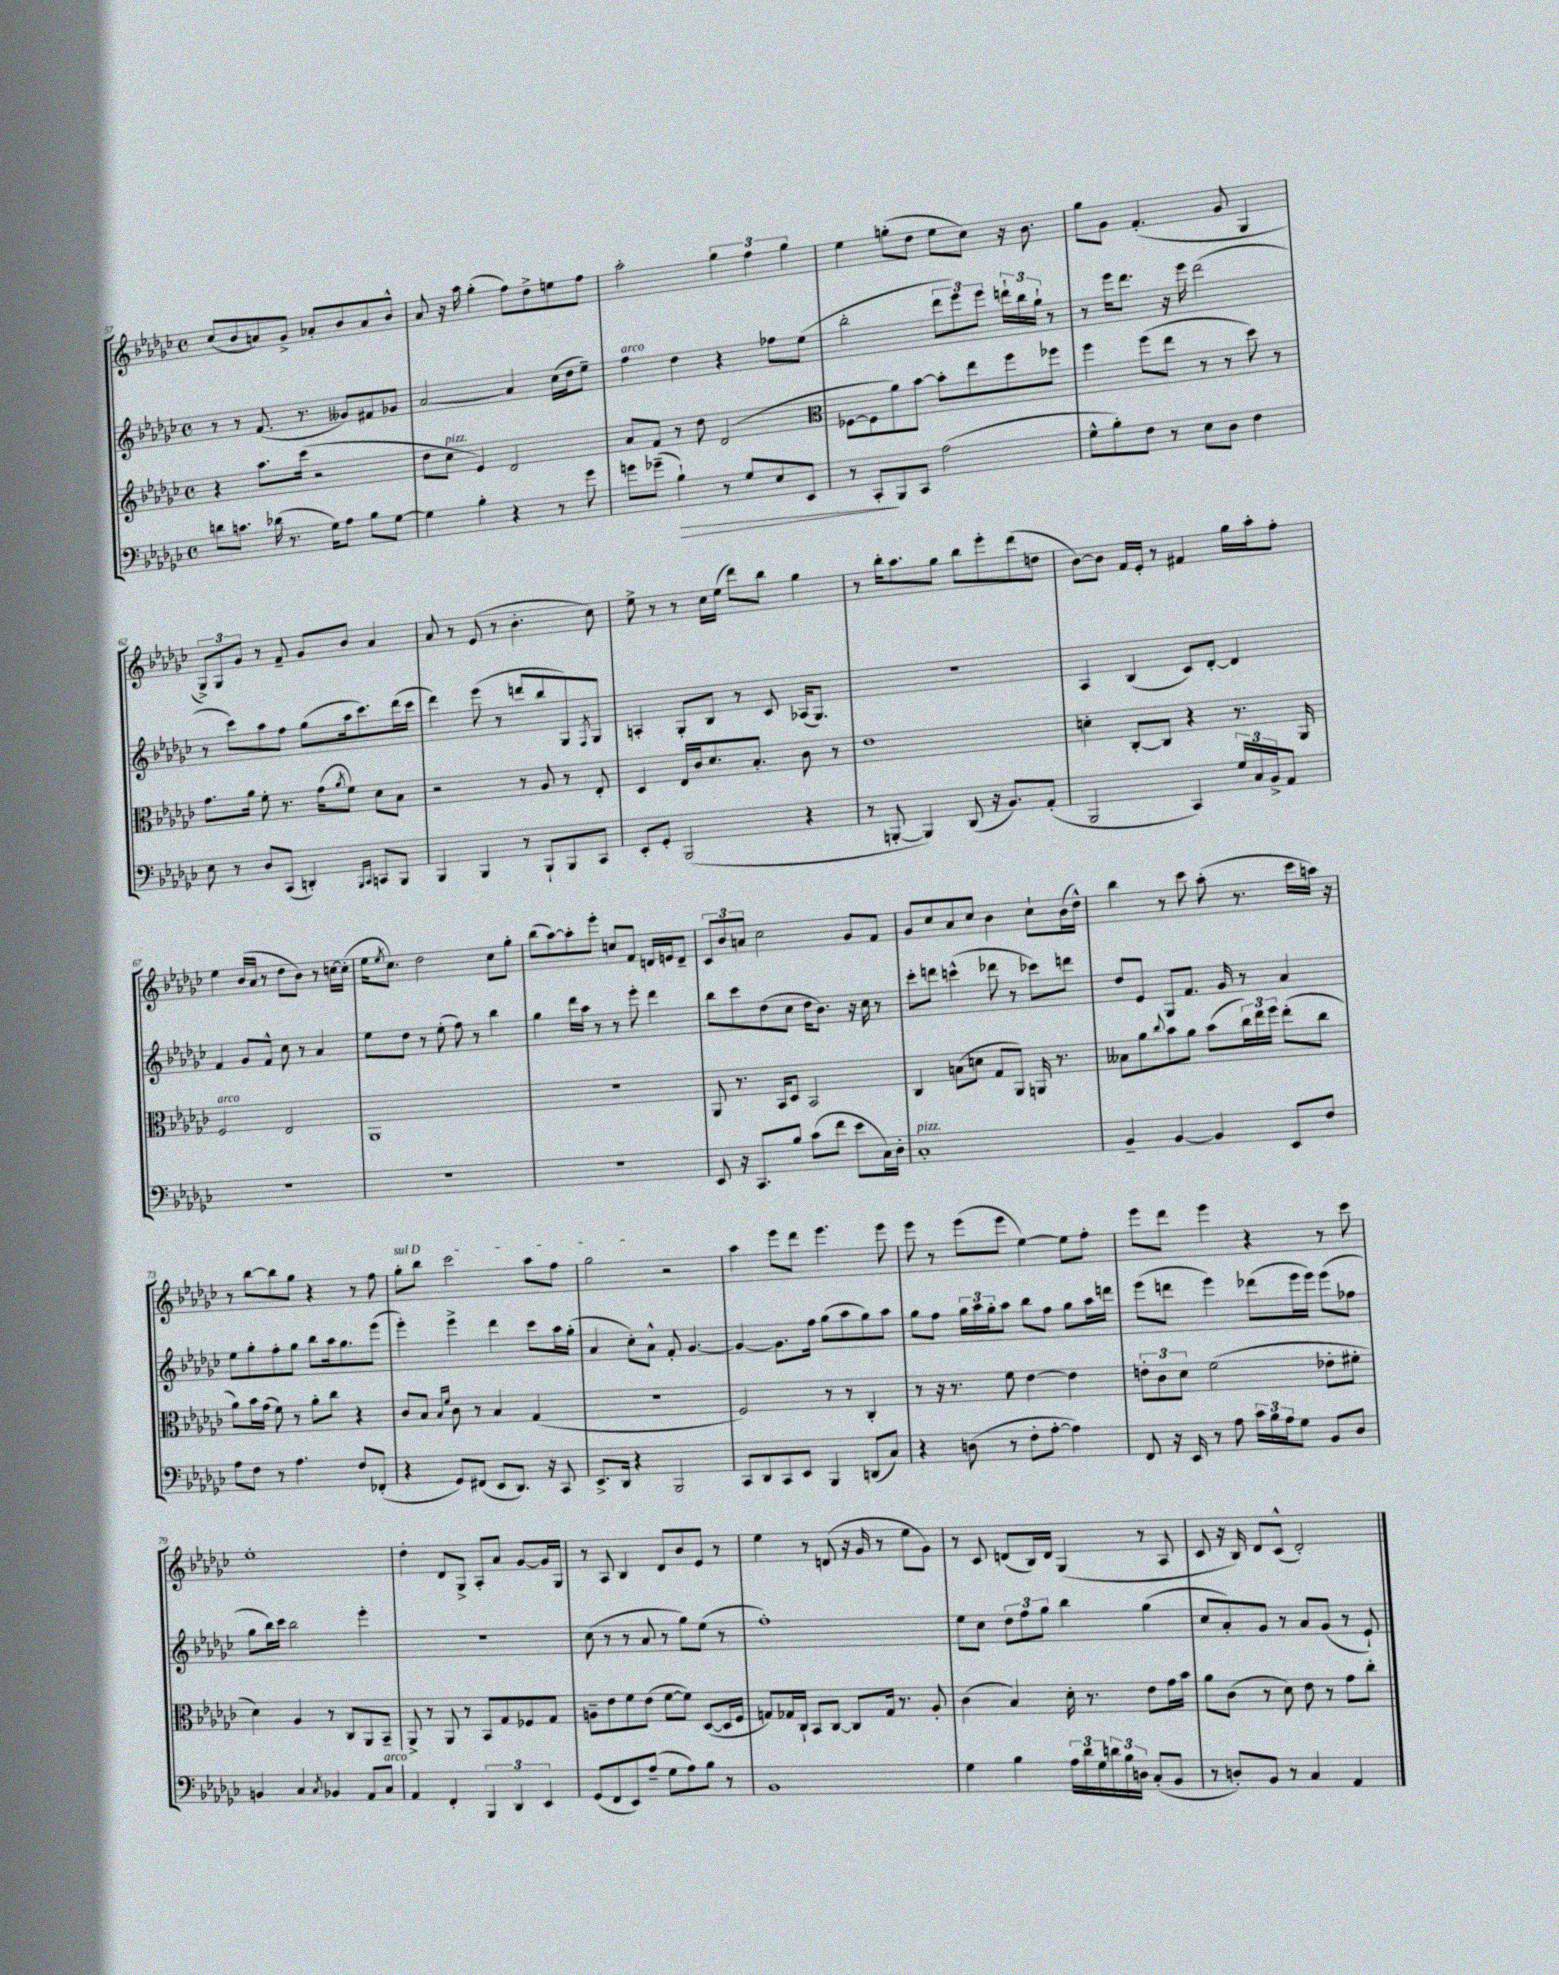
<<
\new StaffGroup <<
\new Staff = "s0" {
    \clef treble \key ges \major \defaultTimeSignature \time 4/4
    ces''8( bes'8 a'8) ges'8-> aes'8-. bes'8 aes'8 bes'8-^ |
    aes'8 r16 aes''16 ges''4-.( f''8) des''8-> e''8 f''8 |
    aes''2-. \tuplet 3/2 { ges''4 f''4 ges''4 } |
    ees''4 g''8-.( des''8 ees''8 ces''8) r16 bes'8. |
    ges''8 ges'8 f'4.-.( ges'8 ges4 |
    \tuplet 3/2 { ges8->) ges8 ges'8 } r8 f'8-- ges'8 bes'8 aes'4 |
    aes'8 r8 ees'8( r8 bes'4.-. ces''8) |
    ees''8-> r8 r8 ces''16 ees''16( des'''8) bes''8 ges''4 |
    r8 bes''16-. aes''8. ges''8 bes''8 ees'''8-. des'''8( d''8 |
    bes'8~) bes'8 f'16 ees'16-. r8 fis'4 ges''16 aes''16-. f''8-. |
    ees''4 bes'16( aes'16 r8 des''8 bes'8) r8 c''16~ c''16-.( |
    ees''16 \acciaccatura { ees''8 } ces''8.) des''2 ces''8 ges''8-. |
    bes''8( aes''8~) aes''8-. ees'''8-. c''8 f'8 d'16 e'16 d'8-- |
    \tuplet 3/2 { ces'8 bes'8 a'8 } ces''2 ges'8 f'8 |
    ges'8 ces''8 aes'8 ces''8 bes'4 ces''8-! bes'16( des''16-^) |
    bes''4 r8 ces'''8 aes''8-.( r8. ces'''16 a''16) r16 |
    r8 bes''8~ bes''8 ges''8 r4 r8 f''8 |
    \once \override TextSpanner.bound-details.left.text = \markup { \italic "sul D" } ges''8-.\startTextSpan bes''8 ces'''2 aes''8 f''8 |
    ges''2\stopTextSpan r2 |
    aes''4 ees'''8 des'''8 ees'''4. ees'''8 |
    ees'''8 r8 ees'''8( ees'''8 ees''4~) ees''8 f''8-. |
    ees'''8 des'''8 ees'''4 r4 r8 ces'''8 |
    ees''1-. |
    des''4-. des'8 ges8-> aes8-. aes'8 ges'8~ ges'16 ges16 |
    r8 aes8 bes4 des'8 bes'8 ees'8 r8 |
    ees''4 r8 d'8( r16 ges'16 r8 ees''8 ges'8) |
    r8 ces'8 d'8( bes16) d'16 ges4( r8 aes8 |
    ces'8 r16 bes16) des'8 ces'8-^( des'2-.) \bar "|." |
}
\new Staff = "s1" {
    \clef treble \key ges \major \defaultTimeSignature \time 4/4
    r8 r8 f'8.( r8. geses'8) fis'8 ges'8 |
    aes'2~ aes'4 ces''16( des''16 ees''8--) |
    f''4^\markup { \italic "arco" } des''4 r4 fes''8 ees''8( |
    bes''2-. \tuplet 3/2 { des'''8 ees'''8) ees'''8 } \tuplet 3/2 { d'''16-! bes''16 ges''16-! } r8 |
    r8 ees'''16 des'''8. r16 ees'''16 des'''2( |
    r8 ces'''8) aes''8 f''8 ges''8( aes''16 ces'''8.) des'''16( ces'''16 |
    des'''4) ees'''8( r8 d'''8 bes''8 ges8) \acciaccatura { f8 } ges8 |
    a4-. ges8-. bes8 r8 ces'8 aes16( ges8.) |
    R1 |
    aes4 bes4( ces'8) des'8~-. des'4 |
    f'4 ges'8 f'8-^ ces''8 r8 aes'4 |
    ees''8 des''8 r8 ees''8-.( f''8) r8 bes''4 |
    ges''4 des'''16 aes''16 r8 r8 ees'''8-. des'''4 |
    bes''8 ces'''8 des''8( ces''8 des''16 bes'8.) r16 ces''16 r8 |
    ces'''8-. d'''8 c'''4-^( des'''8 r8 ces'''8) d'''8 |
    des''8 ees'8 ges8 f'8. ges'16 r8 aes'4 |
    ees''8 ges''8-. f''8-. ges''8 bes''8 aes''16 ges''8. ees'''8( |
    ees'''4-.) ees'''4-> des'''4 ces'''8 aes''16 ges''16-.( |
    aes'4 ces''8-.) aes'8-^ f'8-. ges'4.~ |
    ges'4~ ges'8. f''16 ges''8( aes''8 ges''8) aes''8 |
    ges''8 f''8 \tuplet 3/2 { ges''16 aes''16 ges''16-. } aes''8 bes''8 f''8 ges''8 aes''16 d'''16 |
    ees'''8( d'''8 ees'''4) des'''8( ees'''16 ees'''16) ees'''8( fes''8 |
    ges''8 bes''16) ces'''16 bes''2 ees'''4-. |
    R1 |
    ces''8( r8 r8 aes'8 r8 ges''8) ees''8( r8 |
    f''1-.) |
    ees''8 ces''8 \tuplet 3/2 { des''8 f''8 ges''8 } bes''4 ges''4( |
    ces''8 aes'8-.) ges'8 r8 aes'8 ges'8( r8 ees'8-!) \bar "|." |
}
\new Staff = "s2" {
    \clef treble \key ges \major \defaultTimeSignature \time 4/4
    r4 aes''8. ces'''16( r2 |
    des''8 ces''8^\markup { \italic "pizz." } ees'4) des'2 |
    aes'8 f'8 r8 des''8 des'2( |
    \clef alto fes8~ fes8 aes'8) bes'8~ bes'8-. ees''8 f''8 fes''8 |
    f''4 f''8( ees''8 r8 r8 des''8) r8 |
    ges'8. aes'16 f'8-. r8. ges'16( \acciaccatura { aes'8 } f'8) des'8 bes8 |
    r2 r8 aes8 r8 ees8-. |
    des4 ees16 ces'16 des'8. bes8.-. ces'8 r8 |
    ees'1 |
    d'4-. ces8~-. ces8 r4 r8. aes,16 |
    f2^\markup { \italic "arco" } ees2 |
    aes,1 |
    r1 |
    aes,8 r8. bes,16 des8 bes,2 |
    ces4 b8( d'8 ges8 aes,8) a,16 r8. |
    beses8 aes'8 \appoggiatura { ces''8 } bes'8 aes'8 bes'8( \tuplet 3/2 { ces''16) ees''16 f''16 } ees''8-.( ces''8 |
    aes'8) bes'16 ges'16( f'8) r8 aes'8-. ces''8 r4 |
    ces'8 bes8 \grace { bes16 f'16 } ces'8 r8 bes4 ges4( |
    R1 |
    f2) r8 r8 ces4-. |
    r8 r16 r8. f'8 ees'4~ ees'4 |
    \tuplet 3/2 { e'8-. ces'8 des'8 } f'2( ees'8-. fis'8-. |
    des'4) aes4 r8 ces8 aes,8 bes,8-- |
    aes,8-> r8 aes,8 r8 bes,8 ges8 fes8 ges8 |
    a8-- ees'8 f'8 ees'8( f'8~ f'8) des8~( des16 f16 |
    g8) ges16 ces16-! bes,8 ces8~ ces8 ges16 r8. aes8-. |
    ces'4( bes4) des'16-. r8. ees'8 ges'16 bes'16 |
    aes'8 ces'8( r8 des'8) ees'8 r8 ges'8 ces''8-. \bar "|." |
}
\new Staff = "s3" {
    \clef bass \key ges \major \defaultTimeSignature \time 4/4
    d'8 c'8. des'16( r8. ges16) aes8 bes8 ges8~ |
    ges4 bes4-. r4 r8 ges'8 |
    g'8 ges'8--( bes4-!\>) r8 ges8 ees8 ees,8 |
    r8 ces,8-.\! bes,,8 ces,8 aes2( |
    ges8-^ bes8-.) f8 r8 ees8 des8 f4 |
    ees8 r8 des8 ces,8( d,4-.) \grace { bes,,16 ces,16 } c,8 bes,,8 |
    bes,,4 bes,,4 r8 bes,,8-! bes,,8 ces,8 |
    ees,8-. ges,8-. bes,,2( r4 |
    r8 b,,8~-. b,,4) des,8( r16 bes,8.) aes,8-.( |
    bes,,2 ces,4) \tuplet 3/2 { ges16 ces16 bes,16-> } aes,8 |
    R1 |
    R1 |
    R1 |
    ees,8 r16 ces,8. bes8 ces'8( f'8 ees'8 ces16) des16-. |
    ces1-.^\markup { \italic "pizz." } |
    bes,4-- bes,4~ bes,4 ees,8 f8 |
    aes8 f8 r8 aes4. f8 fes,8-.( |
    r4 ges,8) fis,8( ees,8 des,8.) r16 ces,8 |
    ees,8.-> des,16 r4 bes,,2 |
    ces,8 des,8 ces,8 ees,8 bes,,4 d,8( ces8) |
    r4 d8( r8 f8-. aes8~-. aes4) |
    f,8 r16 ees,16 r8 aes8 \tuplet 3/2 { ces'16 bes16 aes16 } ges8 bes,8 des8 |
    b,4 ces4 \acciaccatura { ces8 } bes,4 aes,8 ces8^\markup { \italic "arco" } |
    aes,4 f,4-. \tuplet 3/2 { bes,,4 des,4 ees,4 } |
    ges,8( f,8 ees,8) aes8--( ges8 aes8) bes8 r8 |
    bes,1 |
    ges4 bes4 \tuplet 3/2 { aes16 des'16 ges16 } \tuplet 3/2 { d'16 bes16 d16 } ces8-.( bes,8 |
    r8 d8-.) bes,8 r8 ces4 aes,4 \bar "|." |
}
>>
>>
\layout { \context { \Score currentBarNumber = #57 } }
